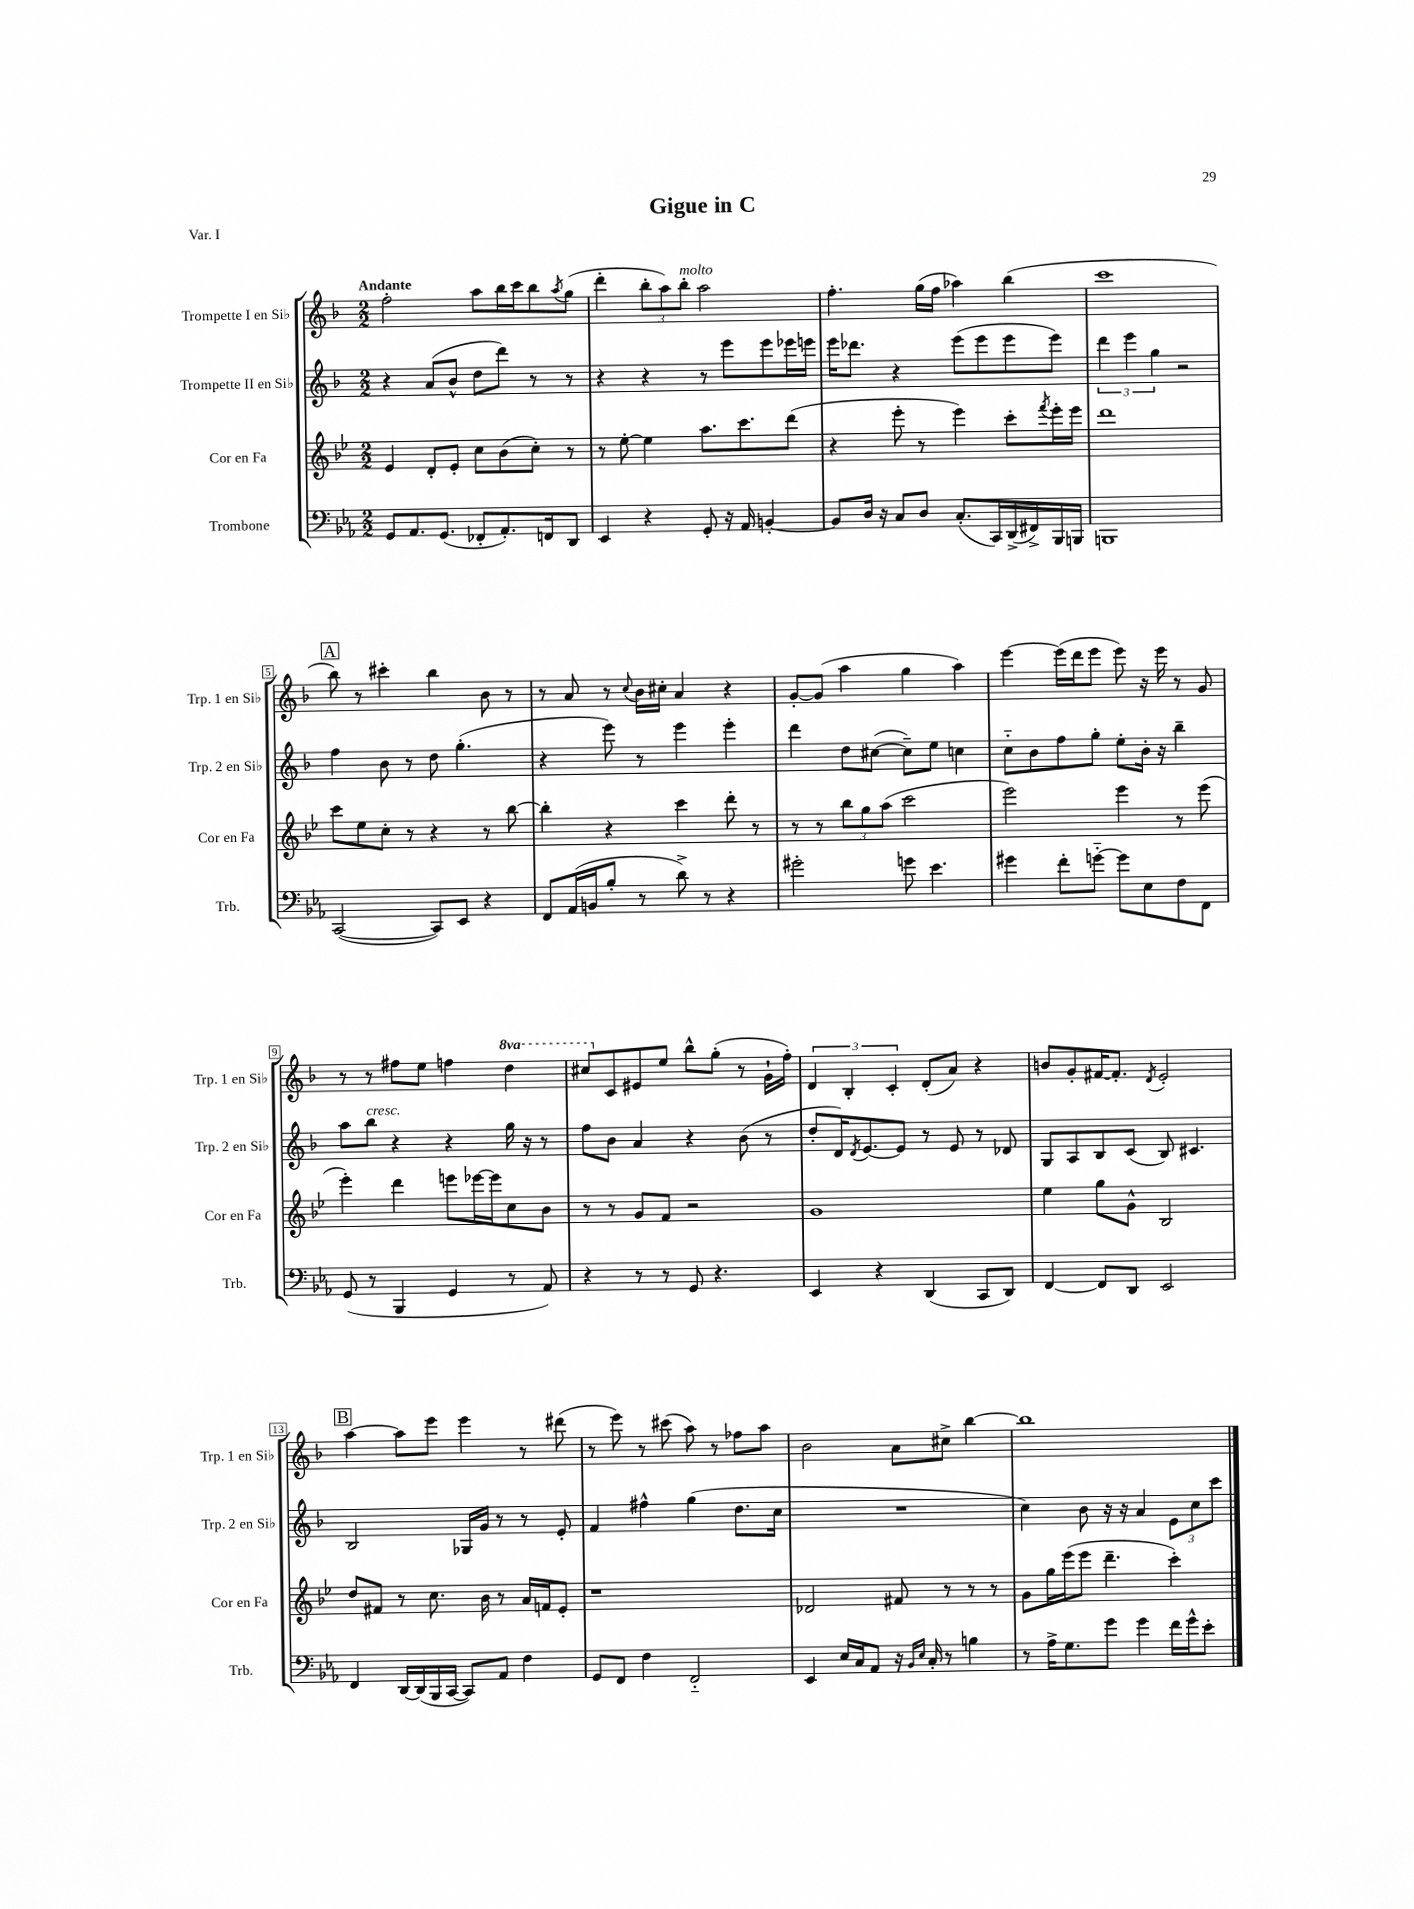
\header { title = "Gigue in C" piece = "Var. I" }
<<
\new StaffGroup <<
\new Staff = "s0" \with { instrumentName = "Trompette I en Sib" shortInstrumentName = "Trp. 1 en Sib" } {
    \clef treble \key f \major \numericTimeSignature \time 2/2 \set Staff.ottavationMarkups = #ottavation-simple-ordinals \tempo "Andante"
    f''2-. a''8 bes''16 c'''16 bes''8 \acciaccatura { a''8 } g''8( |
    d'''4-. \tuplet 3/2 { bes''8-. a''8) bes''8-.^\markup { \italic "molto" } } a''2 |
    f''4.-. g''16( f''16 aes''4) bes''4( |
    c'''1 |
    \mark \markup { \box "A" } bes''8) r8 cis'''4-. bes''4 bes'8 r8 |
    r8 a'8 r8 \appoggiatura { c''8 } bes'16 cis''16-. a'4 r4 |
    g'8~-. g'8( a''4 g''4 a''4) |
    e'''4~ e'''16( d'''16 e'''8 e'''8) r16 e'''16 r8 g'8 |
    r8 r8 fis''8 e''8 f''4 \ottava #1 d'''4 |
    cis'''8 \ottava #0 c'8 eis'8 e''8 bes''8-^ g''8-.( r8 g'16-! f''16-.) |
    \tuplet 3/2 { d'4 bes4-. c'4-. } d'8-.( a'8) r4 |
    b'8 g'8-. fis'16~ fis'8.-. \acciaccatura { d'8 } e'2-. |
    \mark \markup { \box "B" } a''4~ a''8 e'''8 e'''4 r8 dis'''8( |
    r8 e'''8) r8 cis'''8( a''8) r8 fes''8 a''8 |
    bes'2 a'8 cis''8-> bes''4~ |
    bes''1 \bar "|." |
}
\new Staff = "s1" \with { instrumentName = "Trompette II en Sib" shortInstrumentName = "Trp. 2 en Sib" } {
    \clef treble \key f \major \numericTimeSignature \time 2/2
    r4 a'8( bes'8-^ d''8 d'''8) r8 r8 |
    r4 r4 r8 e'''8 e'''8 ees'''16 e'''16 |
    e'''16 des'''8. r4 e'''8( e'''8 e'''8 e'''8) |
    \tuplet 3/2 { d'''4 e'''4 g''4 } r2 |
    \mark \markup { \box "A" } f''4 bes'8 r8 d''8 g''4.-.( |
    r4 e'''8) r8 e'''4 e'''4-. |
    d'''4 d''8 cis''8~( cis''8--) e''8 c''4 |
    c''8-_ bes'8 f''8 g''8-. e''8-. bes'16-. r16 bes''4-- |
    a''8 bes''8^\markup { \italic "cresc." } r4 r4 g''16 r16 r8 |
    f''8 bes'8 a'4 r4 bes'8( r8 |
    d''8-. d'16) \acciaccatura { d'8 } e'8.~ e'8 r8 e'8 r8 des'8 |
    g8 a8 bes8 c'8( bes8) cis'4. |
    \mark \markup { \box "B" } bes2 ges16 g'16 r8 r8 e'8-. |
    f'4 fis''4-^ g''4( d''8. c''16 |
    R1 |
    c''4) bes'8 r16 r16 a'4 \tuplet 3/2 { e'8 c''8 c'''8 } \bar "|." |
}
\new Staff = "s2" \with { instrumentName = "Cor en Fa" shortInstrumentName = "Cor en Fa" } {
    \clef treble \key bes \major \numericTimeSignature \time 2/2
    ees'4 d'8-. ees'8-. c''8 bes'8( c''8-.) r8 |
    r8 ees''8~-. ees''4 a''8. c'''8. d'''8( |
    r4 ees'''8-. r8 ees'''4) c'''8-. \acciaccatura { f'''8 } ees'''16-. ees'''16 |
    d'''1 |
    \mark \markup { \box "A" } c'''8 ees''8 c''8-. r8 r4 r8 bes''8~ |
    bes''4-. r4 c'''4 d'''8-. r8 |
    r8 r8 \tuplet 3/2 { bes''8 g''8 a''8( } c'''2 |
    ees'''2) ees'''4 r8 ees'''8( |
    ees'''4-.) d'''4 e'''8 ees'''16~ ees'''16 c''8 bes'8 |
    r8 r8 g'8 f'8 r2 |
    g'1 |
    ees''4 g''8 g'8-^ bes2 |
    \mark \markup { \box "B" } d''8 fis'8 r8 c''8. bes'16 r8 a'16 f'16 ees'8-. |
    r1 |
    des'2 fis'8 r8 r8 r8 |
    g'8 g''16 ees'''16( ees'''8 d'''4.-- c'''4-.) \bar "|." |
}
\new Staff = "s3" \with { instrumentName = "Trombone" shortInstrumentName = "Trb." } {
    \clef bass \key ees \major \numericTimeSignature \time 2/2
    g,8 aes,8. g,8.( fes,8-. aes,8.-.) f,16 d,8 |
    ees,4 r4 g,8-. r16 aes,16 b,4~-. |
    b,8 d16 r16 c8 d8 c8.-.( c,16) d,16->( fis,16->) bes,,16 b,,16 |
    b,,1 |
    \mark \markup { \box "A" } c,2~( c,8) ees,8 r4 |
    f,8 aes,16( b,16 bes8-. r8 d'8->) r8 r4 |
    gis'2-. g'8 ees'4. |
    gis'4 f'8-. g'8~-_ g'8 ees8 f8 f,8 |
    g,8( r8 bes,,4 g,4 r8 aes,8) |
    r4 r8 r8 g,8 r4. |
    ees,4 r4 d,4( c,8 d,8) |
    f,4~ f,8 d,8 ees,2 |
    \mark \markup { \box "B" } f,4 d,16~ d,16( bes,,16 c,16~ c,8) aes,8 f4 |
    g,8 f,8 f4 f,2-_ |
    ees,4 ees16 c16 aes,8 r16 \grace { bes,16 ees16 } c16-. r8 b4 |
    r8 aes16-> g8. g'8 g'4 f'16 g'16-^ ees'8-. \bar "|." |
}
>>
>>
\layout { \context { \Score \override BarNumber.stencil = #(make-stencil-boxer 0.1 0.3 ly:text-interface::print) } }
